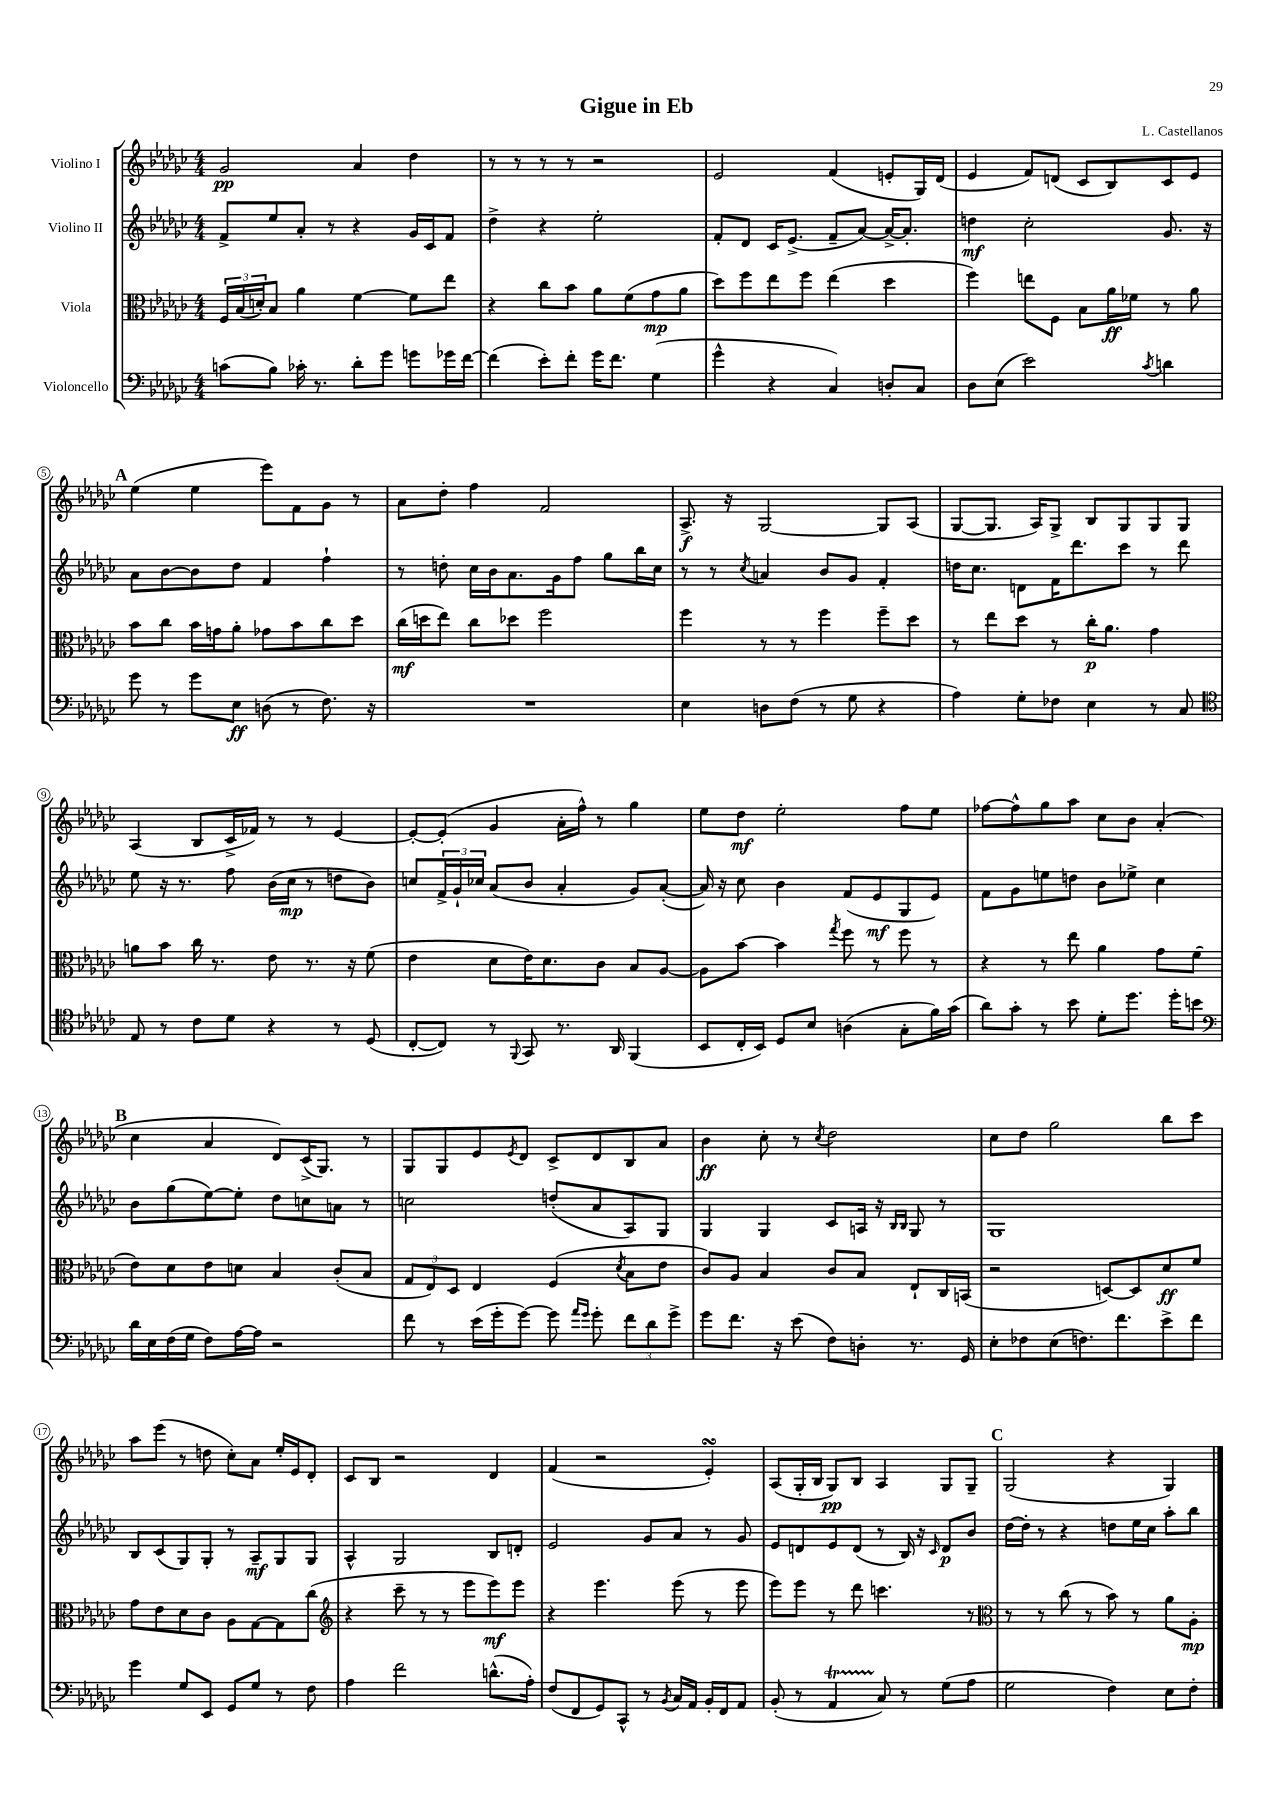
\header { title = "Gigue in Eb" composer = "L. Castellanos" }
<<
\new StaffGroup <<
\new Staff = "s0" \with { instrumentName = "Violino I" } {
    \clef treble \key ges \major \numericTimeSignature \time 4/4
    ges'2\pp aes'4 des''4 |
    r8 r8 r8 r8 r2 |
    ees'2 f'4( e'8-. ges16) des'16( |
    ees'4 f'8) d'8( ces'8 bes8) ces'8 ees'8 |
    \mark \markup { \bold "A" } ees''4( ees''4 ees'''8) f'8 ges'8 r8 |
    aes'8 des''8-. f''4 f'2 |
    aes8.->\f r16 ges2~ ges8 aes8( |
    ges8~ ges8. aes16) ges8-> bes8 ges8 ges8 ges8 |
    aes4( bes8 ces'16-> fes'16) r8 r8 ees'4~ |
    ees'8~-. ees'8-.( ges'4 aes'16-. f''16-^) r8 ges''4 |
    ees''8 des''8\mf ees''2-. f''8 ees''8 |
    fes''8~ fes''8-^ ges''8 aes''8 ces''8 bes'8 aes'4-.( |
    \mark \markup { \bold "B" } ces''4 aes'4 des'8) ces'16->( ges8.) r8 |
    ges8 ges8 ees'8 \acciaccatura { ees'8 } des'8 ces'8-> des'8 bes8 aes'8 |
    bes'4\ff ces''8-. r8 \acciaccatura { ces''8 } des''2 |
    ces''8 des''8 ges''2 bes''8 ces'''8 |
    aes''8 ees'''8( r8 d''8 ces''8-.) aes'8 ees''16-. ees'16 des'8-. |
    ces'8 bes8 r2 des'4 |
    f'4( r2 ees'4-.\turn) |
    aes8( ges16-. bes16 ges8\pp) bes8 aes4 ges8 ges8-- |
    \mark \markup { \bold "C" } ges2( r4 ges4) \bar "|." |
}
\new Staff = "s1" \with { instrumentName = "Violino II" } {
    \clef treble \key ges \major \numericTimeSignature \time 4/4
    f'8-> ees''8 aes'8-. r8 r4 ges'16 ces'16 f'8 |
    des''4-> r4 ees''2-. |
    f'8-. des'8 ces'16 ees'8.->( f'8-- aes'8~) aes'16~-> aes'8.-. |
    d''4\mf ces''2-. ges'8. r16 |
    \mark \markup { \bold "A" } aes'8 bes'8~ bes'8 des''8 f'4 f''4-! |
    r8 d''8-. ces''16 bes'16 aes'8. ges'16 f''8 ges''8 bes''16 ces''16 |
    r8 r8 \acciaccatura { ces''8 } a'4 bes'8 ges'8 f'4-. |
    d''16 ces''8. d'8 f'16 des'''8. ces'''8 r8 des'''8 |
    ees''8 r16 r8. f''8 bes'16( ces''16\mp r8 d''8 bes'8) |
    c''8 \tuplet 3/2 { f'16-> ges'16-! ces''16 } aes'8( bes'8 aes'4-. ges'8) aes'8~-.( |
    aes'16) r16 ces''8 bes'4 f'8( ees'8\mf ges8 ees'8) |
    f'8 ges'8 e''8 d''8 bes'8 ees''8-> ces''4 |
    \mark \markup { \bold "B" } bes'8 ges''8( ees''8~) ees''8-. des''8 c''8 a'8 r8 |
    c''2 d''8-.( aes'8 aes8) ges8 |
    ges4 ges4 ces'8 a16 r16 \grace { bes16 bes16 } ges8 r8 |
    ges1 |
    bes8 ces'8( ges8) ges8-. r8 aes8--\mf ges8 ges8 |
    aes4-^ ges2 bes8 d'8-. |
    ees'2 ges'8 aes'8 r8 ges'8 |
    ees'8 d'8 ees'8 d'8( r8 bes16) r16 \grace { ces'16 } d'8\p bes'8 |
    \mark \markup { \bold "C" } des''16~ des''16-. r8 r4 d''8 ees''16 ces''16 aes''8-. bes''8 \bar "|." |
}
\new Staff = "s2" \with { instrumentName = "Viola" } {
    \clef alto \key ges \major \numericTimeSignature \time 4/4
    \tuplet 3/2 { f16 bes16( d'16-.) } bes8 aes'4 f'4~ f'8 ees''8 |
    r4 ces''8 bes'8 aes'8 f'8( ges'8\mp aes'8 |
    des''8) f''8 ees''8 f''8 ees''4( des''4 |
    f''4) e''8 f8 bes8 aes'16\ff fes'16 r8 aes'8 |
    \mark \markup { \bold "A" } bes'8 ces''8 bes'16 g'16 aes'8-. ges'8 bes'8 ces''8 des''8 |
    ces''16\mf( d''16 ees''8) ces''8 des''8 f''2 |
    f''4 r8 r8 f''4 f''8-- des''8 |
    r8 ees''8 des''8 r8 ces''16-.\p aes'8. ges'4 |
    a'8 bes'8 ces''16 r8. ees'8 r8. r16 f'8( |
    ees'4 des'8 ees'16) des'8. ces'8 bes8 aes8~ |
    aes8 bes'8~ bes'4 \acciaccatura { ges''8 } f''8 r8 f''8 r8 |
    r4 r8 ees''8 aes'4 ges'8 f'8( |
    \mark \markup { \bold "B" } ees'8) des'8 ees'8 d'8 bes4 ces'8-.( bes8 |
    \tuplet 3/2 { ges8 ees8) des8 } ees4 f4( \acciaccatura { des'8 } bes8 ees'8 |
    ces'8) aes8 bes4 ces'8 bes8 ees8-! ces16 b,16( |
    r2 d8~) d8 des'8\ff f'8 |
    ges'8 ees'8 des'8 ces'8 aes8 ges8~ ges8 ces''8( |
    \clef treble r4 ces'''8-- r8 r8 ees'''8 ees'''8\mf) ees'''8 |
    r4 ees'''4. ees'''8( r8 ees'''8 |
    ees'''8) ees'''8 r8 des'''8 c'''4. r8 |
    \mark \markup { \bold "C" } \clef alto r8 r8 ces''8( r8 bes'8) r8 aes'8 aes8-.\mp \bar "|." |
}
\new Staff = "s3" \with { instrumentName = "Violoncello" } {
    \clef bass \key ges \major \numericTimeSignature \time 4/4
    c'8( bes8) ces'16-. r8. des'8-. ges'8 g'8 ges'16 f'16~ |
    f'4( ees'8-.) f'8-. ges'16 f'8. ges4( |
    ges'4-^ r4 ces4) d8-. ces8 |
    des8 ees8( ees'2) \acciaccatura { ces'8 } d'4 |
    \mark \markup { \bold "A" } ges'8 r8 ges'8 ees8\ff d8( r8 f8.) r16 |
    R1 |
    ees4 d8 f8( r8 ges8 r4 |
    aes4) ges8-. fes8 ees4 r8 ces8 |
    \clef tenor ees8 r8 ces'8 des'8 r4 r8 des8( |
    ces8~-. ces8) r8 \appoggiatura { f,8 } ges,8 r8. aes,16 f,4( |
    bes,8 ces16-. bes,16) des8 bes8 a4( ges8-. f'16) ges'16( |
    aes'8) ges'8-. r8 bes'8 des'8-. des''8. des''16-. b'8 |
    \mark \markup { \bold "B" } \clef bass des'16 ees16 f16( ges16 f8) aes16~ aes16 r2 |
    f'8 r8 ees'16( ges'16-. ges'8~) ges'8 \grace { aes'16 ges'16 } ges'8-. \tuplet 3/2 { f'8 des'8 ges'8-> } |
    ges'8 f'8. r16 ees'8( f8) d8-. r8. ges,16 |
    ees8-. fes8 ees8( f8.) f'8. ees'8-> f'8 |
    ges'4 ges8 ees,8 ges,8 ges8 r8 f8 |
    aes4 f'2 d'8.-^( aes16-.) |
    f8( f,8 ges,8) ces,8-^ r8 \acciaccatura { bes,8 } ces16 aes,16 bes,16-. f,16 aes,8 |
    bes,8-.( r8 aes,4\startTrillSpan ces8\stopTrillSpan) r8 ges8( aes8 |
    \mark \markup { \bold "C" } ges2 f4) ees8 f8-. \bar "|." |
}
>>
>>
\layout { \context { \Score \override BarNumber.stencil = #(make-stencil-circler 0.1 0.3 ly:text-interface::print) } }
